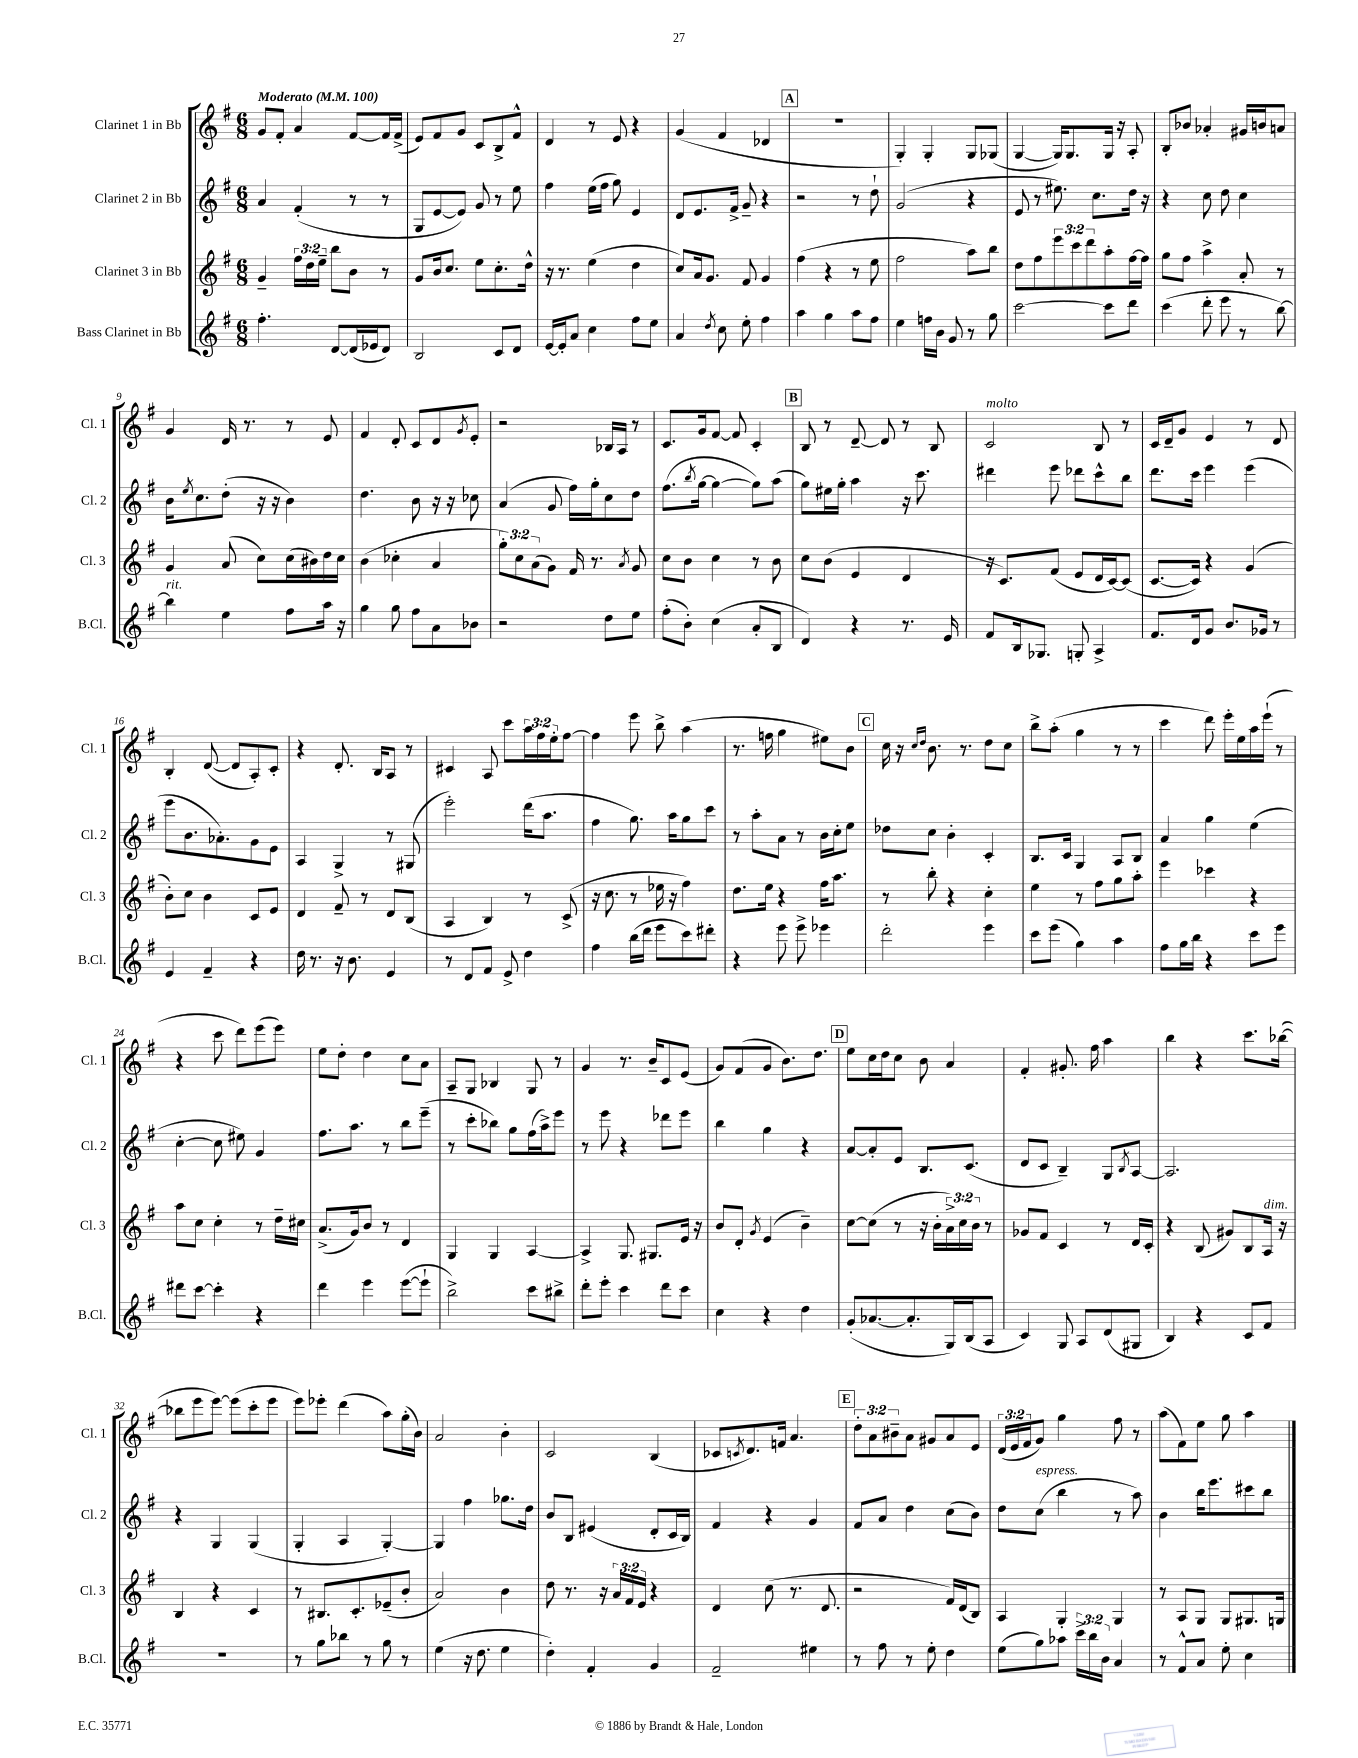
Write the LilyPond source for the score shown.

<<
\new StaffGroup <<
\new Staff = "s0" \with { instrumentName = "Clarinet 1 in Bb" shortInstrumentName = "Cl. 1" } {
    \clef treble \key g \major \numericTimeSignature \time 6/8 \override Staff.TupletNumber.text = #tuplet-number::calc-fraction-text \tempo "Moderato" 4 = 100
    g'8 fis'8-. a'4 fis'8~ fis'16 fis'16->( |
    e'8) fis'8 g'8 c'8 b8-> fis'8-^ |
    d'4 r8 e'8 r4 |
    g'4( fis'4 des'4 |
    \mark \markup { \box "A" } R2. |
    g4-.) g4-. g8 ges8( |
    g4~ g16) g8. g16 r16 a8-. |
    b8-. bes'8 aes'4-. gis'16 b'16 a'8 |
    g'4 d'16 r8. r8 e'8 |
    fis'4 d'8-. c'8 d'8 \acciaccatura { g'8 } e'8-. |
    r2 bes16 a16 r8 |
    c'8. g'16 fis'8~ fis'8 c'4-. |
    \mark \markup { \box "B" } b8 r8 d'8~-- d'8 r8 b8 |
    c'2^\markup { \italic "molto" } b8 r8 |
    c'16 d'16-- g'8 e'4 r8 d'8 |
    b4-. d'8~( d'8 a8-.) c'8-. |
    r4 d'8.-. b16 a8 r8 |
    cis'4 a8 c'''8 \tuplet 3/2 { a''16 fis''16 e''16-. } fis''8~ |
    fis''4 e'''8 b''8-> a''4( |
    r8. f''16 g''4 eis''8) b'8 |
    \mark \markup { \box "C" } c''16 r16 \grace { c''16 d''16 } b'8. r8. d''8 c''8 |
    b''8-> a''8-.( g''4 r8 r8 |
    c'''4 d'''8) e'''16-. e''16 a''16 e'''16-!( r8 |
    r4 c'''8 d'''8) e'''8( e'''8) |
    e''8 d''8-. d''4 c''8 a'8 |
    a8-- g8 bes4 g8 r8 |
    g'4 r8. b'16-- c'8 e'8( |
    g'8) fis'8( g'8 b'8.) d''8. |
    \mark \markup { \box "D" } e''8 c''16 d''16 c''8 b'8 a'4 |
    fis'4-. gis'8.-. fis''16 a''4 |
    b''4 r4 c'''8. bes''16~( |
    bes''8 e'''8 e'''8~) e'''8( c'''8-. e'''8 |
    e'''8) ees'''8-. d'''4( a''8) g''16-.( b'16) |
    a'2 b'4-. |
    c'2 b4( |
    ces'8 \acciaccatura { c'8 } d'8.) f'16 a'4. |
    \mark \markup { \box "E" } \tuplet 3/2 { d''8-. a'8 bis'8-- } a'8 gis'8 a'8 e'8 |
    \tuplet 3/2 { d'16( e'16 fis'16 } g'8) g''4 fis''8 r8 |
    a''8( fis'8) e''8 g''8 a''4 \bar "|." |
}
\new Staff = "s1" \with { instrumentName = "Clarinet 2 in Bb" shortInstrumentName = "Cl. 2" } {
    \clef treble \key g \major \numericTimeSignature \time 6/8
    a'4 fis'4-.( r8 r8 |
    g8 e'8~ e'8) g'8 r8 e''8 |
    fis''4 e''16( fis''16 g''8) e'4 |
    d'8 e'8. fis'16-> g'8-- r4 |
    \mark \markup { \box "A" } r2 r8 d''8-! |
    g'2( r4 |
    e'8 r8 eis''8.) c''8. d''16 r16 |
    r4 c''8 d''8 c''4 |
    b'16 \acciaccatura { e''8 } c''8. d''8-.( r16 r16 b'4) |
    d''4. b'8 r16 r16 ces''8 |
    a'4( g'8 fis''16) g''16-. c''8 d''8 |
    fis''8.( \acciaccatura { b''8 } g''16~ g''4~ g''8) a''8( |
    \mark \markup { \box "B" } g''8) eis''16 g''16-. a''4 r16 c'''8. |
    dis'''4 e'''8 des'''8 c'''8-^ b''8 |
    d'''8. c'''16 e'''4 e'''4( |
    e'''8 b'8. aes'8.-.) g'8 e'8 |
    a4 g4-> r8 gis8( |
    e'''2-.) d'''16( a''8. |
    fis''4 g''8.) a''16 g''8 c'''8 |
    r8 a''8-. a'8 r8 b'16 c''16-. e''8 |
    \mark \markup { \box "C" } des''8 c''8 b'4-. c'4-. |
    b8. c'16 g4 a8 b8 |
    a'4 g''4 e''4( |
    c''4~-. c''8 eis''8) g'4 |
    fis''8. a''8. r8 b''8 e'''8--( |
    r8 c'''8-. bes''8) g''8 fis''16( a''16->) e'''8 |
    r8 e'''8 r4 des'''8 e'''8 |
    b''4 g''4 r4 |
    \mark \markup { \box "D" } a'8~ a'8-. e'8 b8. c'8.( |
    d'8 c'8 b4--) g8 \acciaccatura { b8 } a8~ |
    a2. |
    r4 g4 g4( |
    g4-. a4 g4~-.) |
    g4 fis''4 ges''8. d''16 |
    b'8 b8 eis'4( d'8-. c'16 b16) |
    fis'4 r4 g'4 |
    \mark \markup { \box "E" } fis'8 a'8 d''4 c''8( b'8) |
    d''8 c''8^\markup { \italic "espress." }( b''4 r8 a''8) |
    b'4 b''16 e'''8. cis'''8 b''8 \bar "|." |
}
\new Staff = "s2" \with { instrumentName = "Clarinet 3 in Bb" shortInstrumentName = "Cl. 3" } {
    \clef treble \key g \major \numericTimeSignature \time 6/8 \override Staff.TupletNumber.text = #tuplet-number::calc-fraction-text
    g'4-- \tuplet 3/2 { fis''16 d''16 e''16-- } b''8 b'8 r8 |
    g'8 b'16 c''8. e''8 c''8.-. d''16-^ |
    r16 r8. e''4( d''4 |
    c''8) a'16 g'8. fis'8 g'4 |
    \mark \markup { \box "A" } fis''4( r4 r8 e''8 |
    fis''2 a''8) b''8 |
    d''8 fis''8 \tuplet 3/2 { e'''8 c'''8 d'''8 } a''8-. fis''16~ fis''16 |
    g''8 fis''8 a''4-> a'8-. r8 |
    g'4 a'8( c''8) c''16( bis'16) d''16 c''16 |
    b'4( ces''4-. a'4 |
    \tuplet 3/2 { g''8-.) c''8 a'8( } g'8) fis'16 r8. \acciaccatura { a'8 } g'8 |
    c''8 b'8 c''4 r8 b'8 |
    \mark \markup { \box "B" } c''8 b'8( e'4 d'4 |
    r16 c'8.) fis'8( e'8 d'16 c'16~) c'8( |
    c'8.~ c'16) r4 g'4( |
    b'8-.) c''8 b'4 c'8 e'8 |
    d'4 fis'8-- r8 d'8 b8( |
    a4 b4) r8 c'8->( |
    r16 c''8. r8 ees''16 r16 fis''4) |
    d''8. e''16 r4 fis''16 a''8. |
    \mark \markup { \box "C" } r8 b''8-. r4 c''4-. |
    e''4 r8 fis''8 g''8 a''8-. |
    e'''4 ces'''4 r4 |
    a''8 c''8 c''4-. r8 d''16-- cis''16 |
    a'8.->( g'16) b'8 r8 d'4 |
    g4 g4 a4~ |
    a4-> g8. gis8. e'16 r16 |
    b'8 d'8-. \acciaccatura { g'8 } e'4( b'4--) |
    \mark \markup { \box "D" } c''8~ c''8( r8 r16 b'16-. \tuplet 3/2 { a'16->) c''16 b'16 } r8 |
    ges'8 fis'8 c'4 r8 d'16 c'16-. |
    r4 b8( gis'8) b8 a16^\markup { \italic "dim." } r16 |
    b4 r4 c'4 |
    r8 bis8. c'8.-. ees'8--( b'8-. |
    a'2) b'4 |
    d''8 r8. r16 \tuplet 3/2 { a'16 fis'16 e'16 } r4 |
    d'4 c''8( r8. d'8. |
    \mark \markup { \box "E" } r2 fis'16) d'16( b8) |
    a4 g4-. g4 |
    r8 a8 g8 g8 gis8. g16 \bar "|." |
}
\new Staff = "s3" \with { instrumentName = "Bass Clarinet in Bb" shortInstrumentName = "B.Cl." } {
    \clef treble \key g \major \numericTimeSignature \time 6/8 \override Staff.TupletNumber.text = #tuplet-number::calc-fraction-text
    fis''4.-. d'8~ d'16( ees'16 d'8) |
    b2 c'8 d'8 |
    e'16~ e'16-. a'8 c''4 fis''8 e''8 |
    a'4 \acciaccatura { d''8 } c''8 e''8-. fis''4 |
    \mark \markup { \box "A" } a''4 g''4 a''8 fis''8 |
    e''4 f''16 b'16 g'8 r8 g''8 |
    c'''2~ c'''8 d'''8 |
    c'''4( d'''8-. e'''8 r8 b''8~) |
    b''4^\markup { \italic "rit." } e''4 fis''8 a''16 r16 |
    g''4 g''8 fis''8 a'8 bes'8 |
    r2 d''8 e''8 |
    fis''8-.( b'8-.) c''4( a'8-. b8 |
    \mark \markup { \box "B" } d'4) r4 r8. e'16 |
    fis'8 b16 ges8. g8-. a4-> |
    fis'8. d'16 g'8 b'8. ges'16 r8 |
    e'4 fis'4-- r4 |
    d''16 r8. r16 b'8. e'4 |
    r8 d'8 fis'8 e'8-> d''4 |
    fis''4 b''16( d'''16 e'''8 c'''8) dis'''8-. |
    r4 e'''8 e'''8-> ees'''4 |
    \mark \markup { \box "C" } d'''2-. e'''4 |
    c'''8 e'''8( g''4) a''4 |
    fis''8 g''16 b''16 r4 c'''8 e'''8 |
    dis'''8 c'''8~ c'''4-. r4 |
    d'''4 e'''4 e'''8~( e'''8-! |
    b''2->) c'''8 bis''8-> |
    d'''8-. e'''8-. c'''4 d'''8 c'''8 |
    c''4 r4 d''4 |
    \mark \markup { \box "D" } g'8-.( aes'8.~ aes'8.-. g16) b16( a8 |
    c'4) g8 a8 d'8( gis8 |
    b4) r4 c'8 fis'8 |
    R2. |
    r8 g''8 bes''8 r8 g''8 r8 |
    e''4( r16 d''8. e''4 |
    d''4-.) fis'4-. g'4 |
    fis'2-- eis''4 |
    \mark \markup { \box "E" } r8 fis''8 r8 e''8-. d''4 |
    e''8( g''8) aes''8 \tuplet 3/2 { c'''16-> b''16 b'16 } a'4 |
    r8 fis'8-^ a'8 e''8-. c''4 \bar "|." |
}
>>
>>
